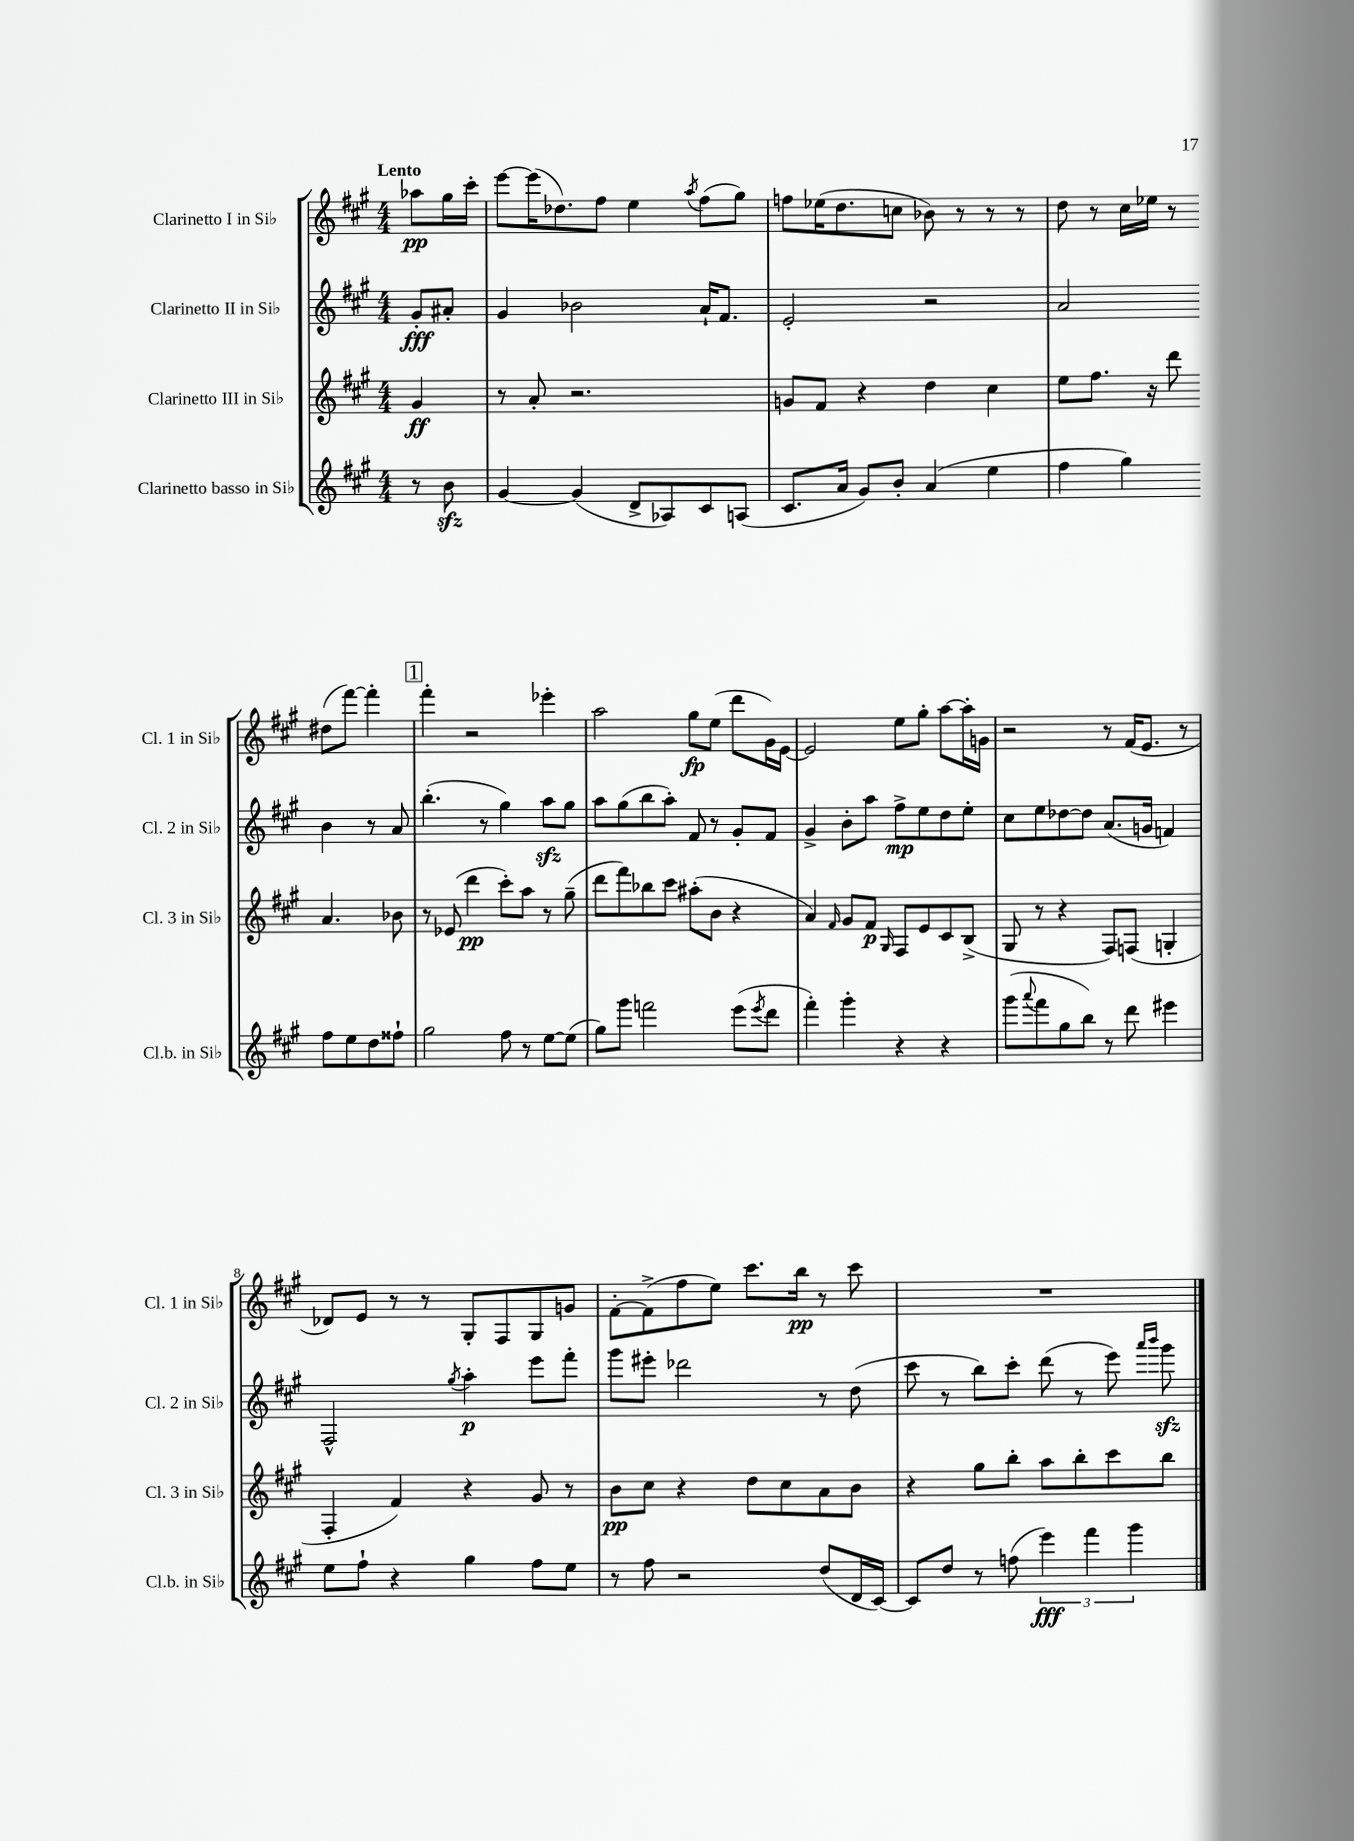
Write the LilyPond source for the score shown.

<<
\new StaffGroup <<
\new Staff = "s0" \with { instrumentName = "Clarinetto I in Sib" shortInstrumentName = "Cl. 1 in Sib" } {
    \clef treble \key a \major \numericTimeSignature \time 4/4 \partial 4 \tempo "Lento"
    aes''8\pp gis''16 cis'''16-. |
    e'''8~ e'''16( des''8.) fis''8 e''4 \acciaccatura { a''8 } fis''8( gis''8) |
    f''8 ees''16( d''8. c''8 bes'8) r8 r8 r8 |
    d''8 r8 cis''16 ees''16 r8 dis''8( fis'''8~) fis'''4-. |
    \mark \markup { \box "1" } fis'''4-. r2 ees'''4-. |
    a''2 gis''8\fp e''8( d'''8 gis'16) e'16~ |
    e'2 e''8 gis''8-. a''8~ a''16-. g'16 |
    r2 r8 fis'16( e'8. r8 |
    des'8) e'8 r8 r8 gis8-. fis8 gis8 g'8 |
    fis'8~-. fis'8->( fis''8 e''8) cis'''8. b''16\pp r8 cis'''8 |
    R1 \bar "|." |
}
\new Staff = "s1" \with { instrumentName = "Clarinetto II in Sib" shortInstrumentName = "Cl. 2 in Sib" } {
    \clef treble \key a \major \numericTimeSignature \time 4/4 \partial 4
    gis'8-.\fff ais'8-. |
    gis'4 bes'2 a'16-! fis'8. |
    e'2-. r2 |
    a'2 b'4 r8 a'8 |
    \mark \markup { \box "1" } b''4.-.( r8 gis''4) a''8\sfz gis''8 |
    a''8 gis''8( b''8 a''8-.) fis'8 r8 gis'8-. fis'8 |
    gis'4-> b'8-. a''8 fis''8->\mp e''8 d''8 e''8-. |
    cis''8 e''8 des''8~ des''8 a'8.( g'16 f'4) |
    fis2-^ \acciaccatura { gis''8 } a''4-.\p e'''8 fis'''8-. |
    gis'''8 eis'''8-. des'''2 r8 d''8( |
    cis'''8 r8 b''8) cis'''8-. d'''8( r8 e'''8) \grace { a'''16 b'''16 } gis'''8\sfz \bar "|." |
}
\new Staff = "s2" \with { instrumentName = "Clarinetto III in Sib" shortInstrumentName = "Cl. 3 in Sib" } {
    \clef treble \key a \major \numericTimeSignature \time 4/4 \partial 4
    gis'4\ff |
    r8 a'8-. r2. |
    g'8 fis'8 r4 d''4 cis''4 |
    e''8 fis''8. r16 d'''8 a'4. bes'8 |
    \mark \markup { \box "1" } r8 ees'8( d'''4\pp cis'''8-.) a''8 r8 gis''8--( |
    d'''8 fis'''8) bes''8 cis'''8 ais''8-.( b'8 r4 |
    a'4) \grace { fis'16 } gis'8 fis'8\p \grace { gis16 } fis8 e'8 cis'8 b8->( |
    gis8 r8 r4 fis8) f8( g4-. |
    fis4-. fis'4) r4 gis'8 r8 |
    b'8\pp cis''8 r4 d''8 cis''8 a'8 b'8 |
    r4 gis''8 b''8-. a''8 b''8-. cis'''8 b''8 \bar "|." |
}
\new Staff = "s3" \with { instrumentName = "Clarinetto basso in Sib" shortInstrumentName = "Cl.b. in Sib" } {
    \clef treble \key a \major \numericTimeSignature \time 4/4 \partial 4
    r8 b'8\sfz |
    gis'4~ gis'4( d'8-> aes8) cis'8 a8( |
    cis'8. a'16 gis'8) b'8-. a'4( e''4 |
    fis''4 gis''4) fis''8 e''8 d''8 fisis''8-! |
    \mark \markup { \box "1" } gis''2 fis''8 r8 e''8~ e''8( |
    gis''8) gis'''8 f'''2 e'''8( \acciaccatura { e'''8 } d'''8 |
    fis'''4-.) gis'''4-. r4 r4 |
    gis'''8( \appoggiatura { a'''8 } fis'''8 gis''8 b''8) r8 d'''8 eis'''4 |
    e''8 fis''8-! r4 gis''4 fis''8 e''8 |
    r8 fis''8 r2 d''8( d'16 cis'16~) |
    cis'8 d''8 r8 f''8( \tuplet 3/2 { e'''4\fff) fis'''4 gis'''4 } \bar "|." |
}
>>
>>
